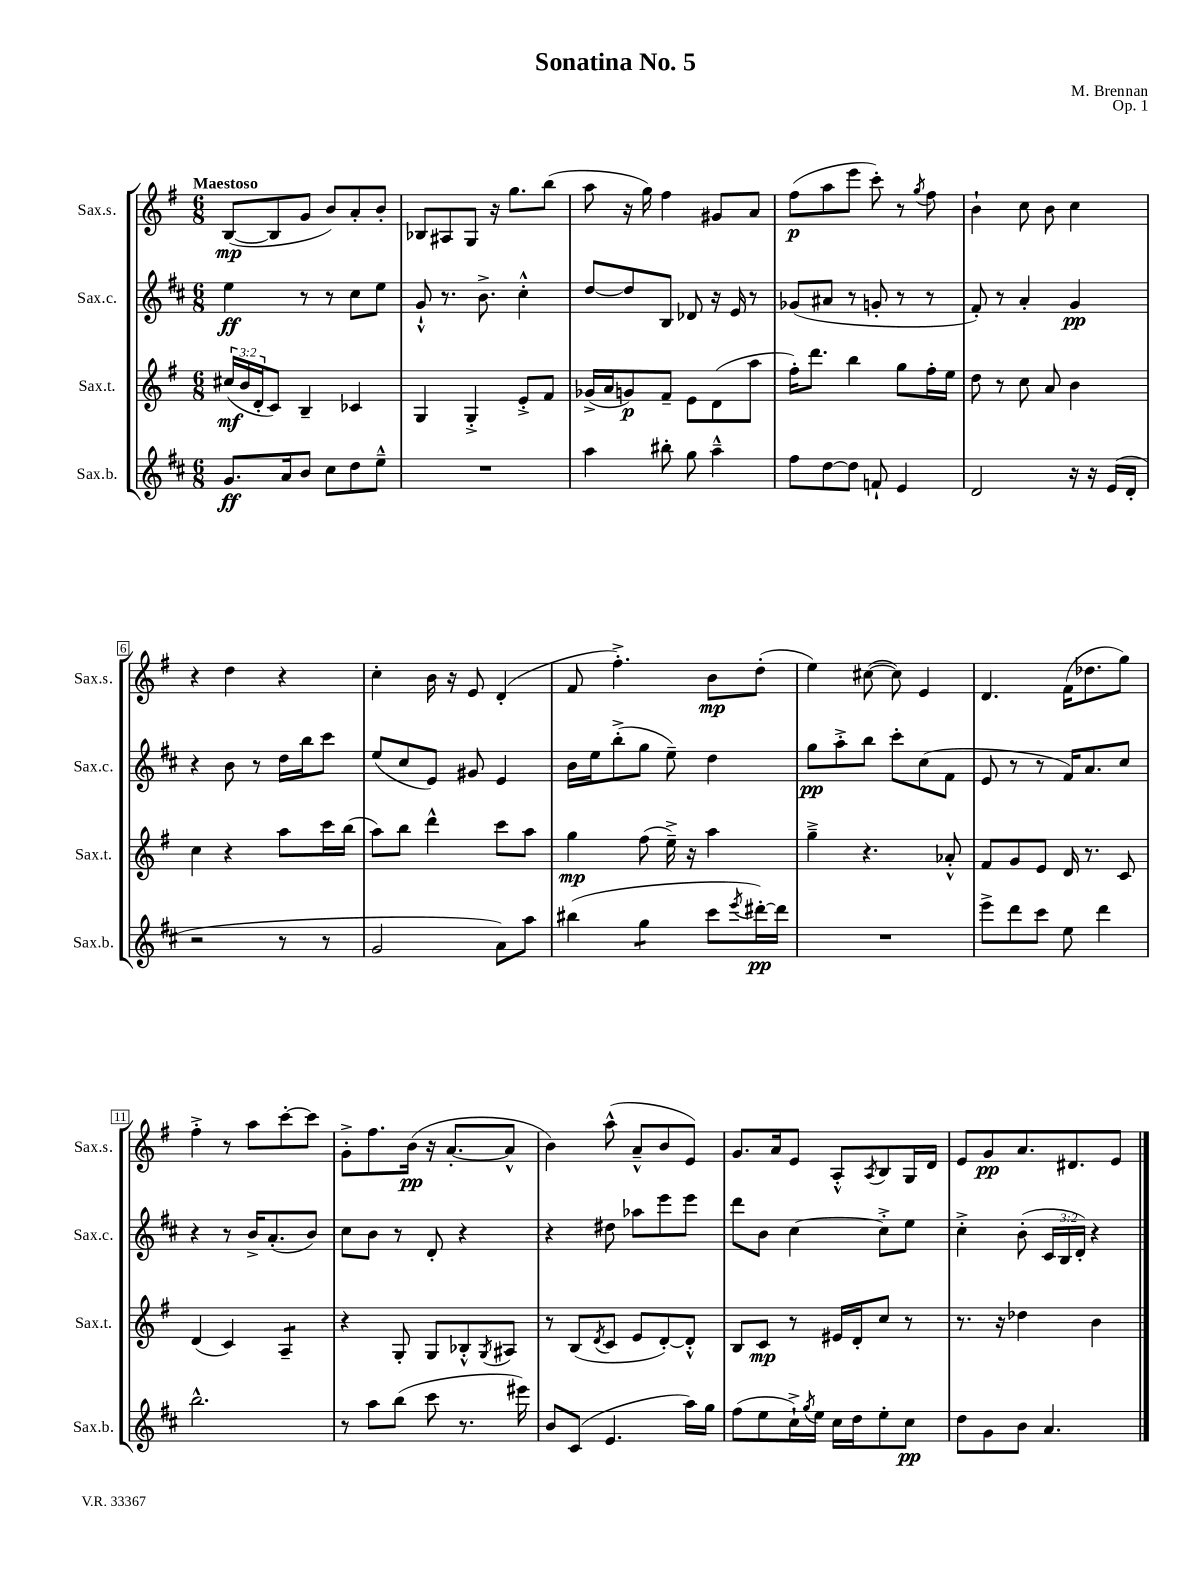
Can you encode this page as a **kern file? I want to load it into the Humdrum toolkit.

**kern	**kern	**kern	**kern
*staff4	*staff3	*staff2	*staff1
*clefG2	*clefG2	*clefG2	*clefG2
*k[f#c#]	*k[f#]	*k[f#c#]	*k[f#]
*M6/8	*M6/8	*M6/8	*M6/8
8.g	(24cc#	4ee	([8B
.	24b	.	.
.	24d'	.	.
.	8c)	.	8B]
16a	.	.	.
8b	4B~	8r	8g
8cc#	.	8r	8b)
8dd	4c-	8cc#	8a'
8ee~^^	.	8ee	8b'
=	=	=	=
2.r	4G	8g`^^	8B-
.	.	8.r	8A#
.	4G'^	.	8G
.	.	8.b^	.
.	.	.	16r
.	.	.	8.gg
.	8e'^	4cc#'^^	.
.	8f#	.	(8bb
=	=	=	=
4aa	(16g-^	[8dd	8aa
.	16a	.	.
.	8g)	8dd]	16r
.	.	.	16gg)
8bb#'	8f#~	8B	4ff#
8gg	8e	8d-	.
4aa~^^	(8d	16r	8g#
.	.	16e	.
.	8aa	8r	8a
=	=	=	=
8ff#	16ff#')	(8g-	(8ff#
.	8.ddd	.	.
[8dd	.	8a#	8aa
8dd]	4bb	8r	8eee
8f`	.	8g'	8ccc')
4e	8gg	8r	8r
.	.	.	8qgg
.	16ff#'	8r	8ff#
.	16ee	.	.
=	=	=	=
2d	8dd	8f#')	4b`
.	8r	8r	.
.	8cc	4a'	8cc
.	8a	.	8b
16r	4b	4g	4cc
16r	.	.	.
(16e	.	.	.
16d'	.	.	.
=	=	=	=
2r	4cc	4r	4r
.	4r	8b	4dd
.	.	8r	.
8r	8aa	16dd	4r
.	.	16bb	.
8r	16ccc	8ccc#	.
.	(16bb	.	.
=	=	=	=
2g	8aa)	(8ee	4cc'
.	8bb	8cc#	.
.	4ddd^^	8e)	16b
.	.	.	16r
.	.	8g#	8e
8a)	8ccc	4e	(4d'
8aa	8aa	.	.
=	=	=	=
(4bb#	4gg	16b	8f#
.	.	16ee	.
.	.	(8bb'^	4.ff#'^)
4gg	(8ff#	8gg	.
.	16ee~^)	8ee~)	.
.	16r	.	.
8ccc#	4aa	4dd	8b
8qeee	.	.	.
[16ddd#')	.	.	(8dd'
16ddd#]	.	.	.
=	=	=	=
2.r	4gg~^	8gg	4ee)
.	.	8aa'^	.
.	4.r	8bb	([8cc#
.	.	8ccc#'	8cc#])
.	.	(8cc#	4e
.	8a-'^^	8f#	.
=	=	=	=
8eee^	8f#	8e	4.d
8ddd	8g	8r	.
8ccc#	8e	8r	.
8ee	16d	16f#)	(16f#
.	8.r	8.a	8.dd-
4ddd	.	.	.
.	8c	8cc#	8gg)
=	=	=	=
2.bb^^	(4d	4r	4ff#'^
.	4c)	8r	8r
.	.	16b^	8aa
.	.	(8.a'	.
.	4A~	.	[8ccc'
.	.	8b)	8ccc]
=	=	=	=
8r	4r	8cc#	8g'^
8aa	.	8b	8.ff#
(8bb	8G'	8r	.
.	.	.	(16b
8ccc#	8G	8d'	16r
.	.	.	[8.a'
8.r	8B-'^^	4r	.
.	8qG	.	.
.	8A#	.	8a^^]
16eee#)	.	.	.
=	=	=	=
8b	8r	4r	4b)
(8c#	(8B	.	.
.	8qd	.	.
4.e	8c	8dd#	(8aa^^
.	8e	8aa-	8a~^^
.	[8d')	8eee	8b
16aa)	8d'^^]	8eee	8e)
16gg	.	.	.
=	=	=	=
(8ff#	8B	8ddd	8.g
8ee	8c	8b	.
.	.	.	16a
16cc#`^)	8r	[4cc#	8e
8qgg	.	.	.
16ee	.	.	.
16cc#	16e#	.	8A'^^
16dd	16d'	.	.
.	.	.	8qA
8ee'	8cc	8cc#'^]	8B
8cc#	8r	8ee	16G
.	.	.	16d
=	=	=	=
8dd	8.r	4cc#'^	8e
8g	.	.	8g
.	16r	.	.
8b	4dd-	(8b'	8.a
4.a	.	24c#	.
.	.	24B	.
.	.	.	8.d#
.	.	24d')	.
.	4b	4r	.
.	.	.	8e
==	==	==	==
*-	*-	*-	*-
